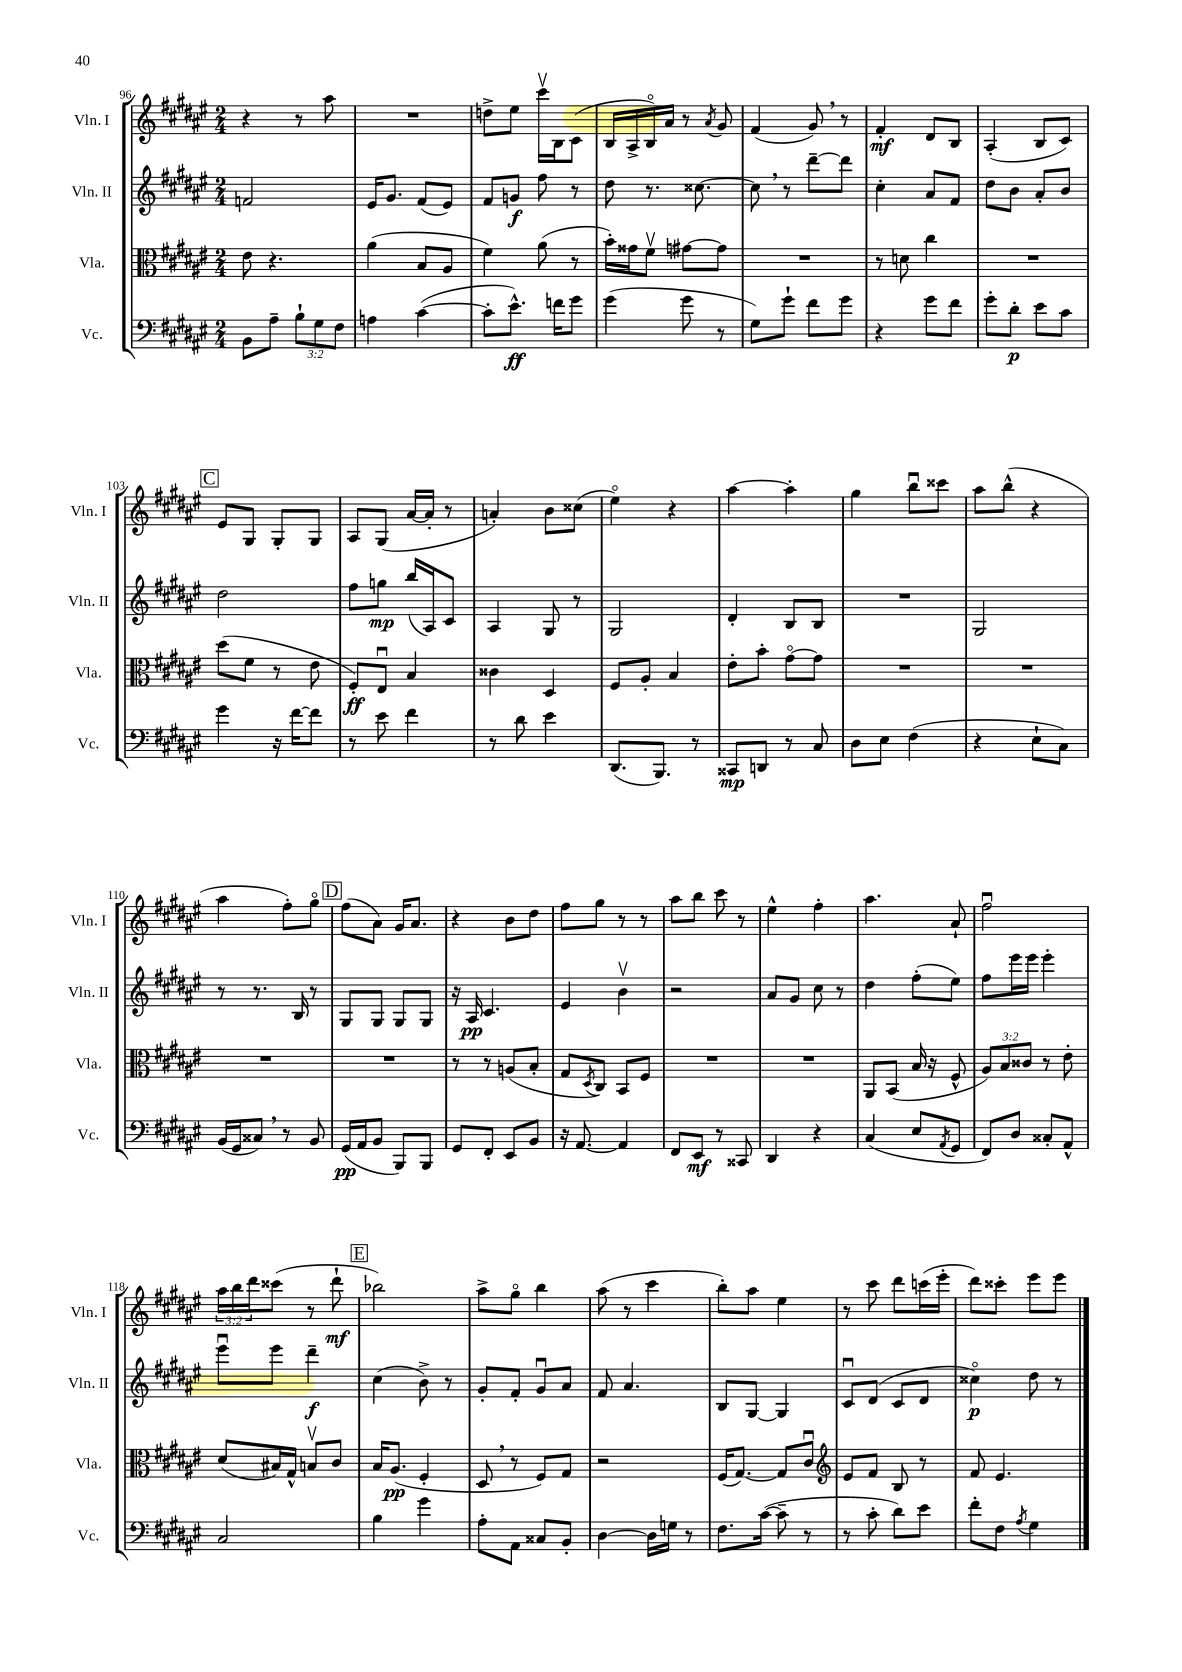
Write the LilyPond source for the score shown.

<<
\new StaffGroup <<
\new Staff = "s0" \with { instrumentName = "Vln. I" shortInstrumentName = "Vln. I" } {
    \clef treble \key fis \major \numericTimeSignature \time 2/4 \override Staff.TupletNumber.text = #tuplet-number::calc-fraction-text
    r4 r8 ais''8 |
    R2 |
    d''8-> eis''8 cis'''16\upbow b16 cis'8( |
    b16 ais16-> b16\flageolet) ais'16 r8 \acciaccatura { ais'8 } gis'8 |
    fis'4( gis'8) \breathe r8 |
    fis'4-.\mf dis'8 b8 |
    ais4-.( b8 cis'8) |
    \mark \markup { \box "C" } eis'8 gis8 gis8-. gis8 |
    ais8 gis8( ais'16~ ais'16-. r8 |
    a'4-.) b'8 cisis''8( |
    eis''4\flageolet) r4 |
    ais''4~ ais''4-. |
    gis''4 b''8\downbow cisis'''8 |
    ais''8 b''8-^( r4 |
    ais''4 fis''8-.) gis''8\flageolet |
    \mark \markup { \box "D" } fis''8( ais'8) gis'16 ais'8. |
    r4 b'8 dis''8 |
    fis''8 gis''8 r8 r8 |
    ais''8 b''8 cis'''8 r8 |
    eis''4-^ fis''4-. |
    ais''4. ais'8-! |
    fis''2\downbow |
    \tuplet 3/2 { ais''16 b''16 dis'''16 } cisis'''8( r8 dis'''8-!\mf |
    \mark \markup { \box "E" } bes''2) |
    ais''8-> gis''8\flageolet b''4 |
    ais''8( r8 cis'''4 |
    b''8-.) ais''8 eis''4 |
    r8 cis'''8 dis'''8 c'''16( eis'''16-. |
    dis'''8) cisis'''8-. eis'''8 eis'''8 \bar "|." |
}
\new Staff = "s1" \with { instrumentName = "Vln. II" shortInstrumentName = "Vln. II" } {
    \clef treble \key fis \major \numericTimeSignature \time 2/4
    f'2 |
    eis'16 gis'8. fis'8( eis'8) |
    fis'8 g'8\f fis''8 r8 |
    dis''8 r8. cisis''8.~ |
    cisis''8 \breathe r8 dis'''8~-- dis'''8 |
    cis''4-. ais'8 fis'8 |
    dis''8 b'8 ais'8-. b'8 |
    \mark \markup { \box "C" } dis''2 |
    fis''8 g''8\mp b''16( ais16) cis'8 |
    ais4 gis8 r8 |
    gis2 |
    dis'4-. b8 b8 |
    R2 |
    gis2 |
    r8 r8. b16 r8 |
    \mark \markup { \box "D" } gis8 gis8 gis8 gis8 |
    r16 ais16\pp cis'4. |
    eis'4 b'4\upbow |
    r2 |
    ais'8 gis'8 cis''8 r8 |
    dis''4 fis''8-.( eis''8) |
    fis''8 eis'''16 eis'''16 eis'''4-. |
    eis'''8\downbow eis'''8 dis'''4--\f |
    \mark \markup { \box "E" } cis''4( b'8->) r8 |
    gis'8-. fis'8-. gis'8\downbow ais'8 |
    fis'8 ais'4. |
    b8 gis8~ gis4 |
    cis'8\downbow dis'8( cis'8 dis'8 |
    cisis''4\flageolet\p) dis''8 r8 \bar "|." |
}
\new Staff = "s2" \with { instrumentName = "Vla." shortInstrumentName = "Vla." } {
    \clef alto \key fis \major \numericTimeSignature \time 2/4 \override Staff.TupletNumber.text = #tuplet-number::calc-fraction-text
    eis'8 r4. |
    ais'4( b8 ais8 |
    fis'4) ais'8( r8 |
    b'16-.) gisis'16 fis'8\upbow gis'8~ gis'8 |
    R2 |
    r8 d'8 cis''4 |
    R2 |
    \mark \markup { \box "C" } dis''8( fis'8 r8 eis'8 |
    fis8-.\ff) eis8\downbow b4 |
    cisis'4 dis4 |
    fis8 ais8-. b4 |
    eis'8-. b'8-. gis'8~\flageolet gis'8 |
    R2 |
    R2 |
    R2 |
    \mark \markup { \box "D" } R2 |
    r8 r8 a8( b8-. |
    gis8 \acciaccatura { dis8 } cis8) b,8 fis8 |
    R2 |
    R2 |
    ais,8 b,8( b16 r16 fis8-^ |
    \tuplet 3/2 { ais8) b8 cisis'8 } r8 eis'8-. |
    dis'8( bis16) gis16-^ b8\upbow cis'8 |
    \mark \markup { \box "E" } b16 ais8.\pp( fis4-. |
    dis8 \breathe r8 fis8) gis8 |
    r2 |
    fis16( gis8.~) gis8 cis'8\downbow |
    \clef treble eis'8 fis'8 b8 r8 |
    fis'8 eis'4. \bar "|." |
}
\new Staff = "s3" \with { instrumentName = "Vc." shortInstrumentName = "Vc." } {
    \clef bass \key fis \major \numericTimeSignature \time 2/4 \override Staff.TupletNumber.text = #tuplet-number::calc-fraction-text
    b,8 ais8-- \tuplet 3/2 { b8-! gis8 fis8 } |
    a4 cis'4~( |
    cis'8-. eis'8.-^\ff) f'16 gis'8 |
    gis'4( gis'8 r8 |
    gis8) gis'8-! fis'8 gis'8 |
    r4 gis'8 fis'8 |
    gis'8-. dis'8-.\p eis'8 cis'8 |
    \mark \markup { \box "C" } gis'4 r16 fis'16~ fis'8 |
    r8 eis'8 fis'4 |
    r8 dis'8 eis'4 |
    dis,8.( b,,8.) r8 |
    cisis,8\mp d,8 r8 cis8 |
    dis8 eis8 fis4( |
    r4 eis8-! cis8) |
    b,16( gis,16 cisis8) \breathe r8 b,8 |
    \mark \markup { \box "D" } gis,16\pp( ais,16 b,8 b,,8) b,,8 |
    gis,8 fis,8-. eis,8 b,8 |
    r16 ais,8.~ ais,4 |
    fis,8 eis,8\mf r8 cisis,8 |
    dis,4 r4 |
    cis4( eis8 \acciaccatura { ais,8 } gis,8 |
    fis,8) dis8 cisis8-. ais,8-^ |
    cis2 |
    \mark \markup { \box "E" } b4 gis'4 |
    ais8-. ais,8 cisis8 b,8-. |
    dis4~ dis16 g16 r8 |
    fis8. cis'16~( cis'8-- r8 |
    r8 cis'8-. dis'8) eis'8 |
    fis'8-. fis8 \acciaccatura { ais8 } gis4 \bar "|." |
}
>>
>>
\layout { \context { \Score currentBarNumber = #96 } }
